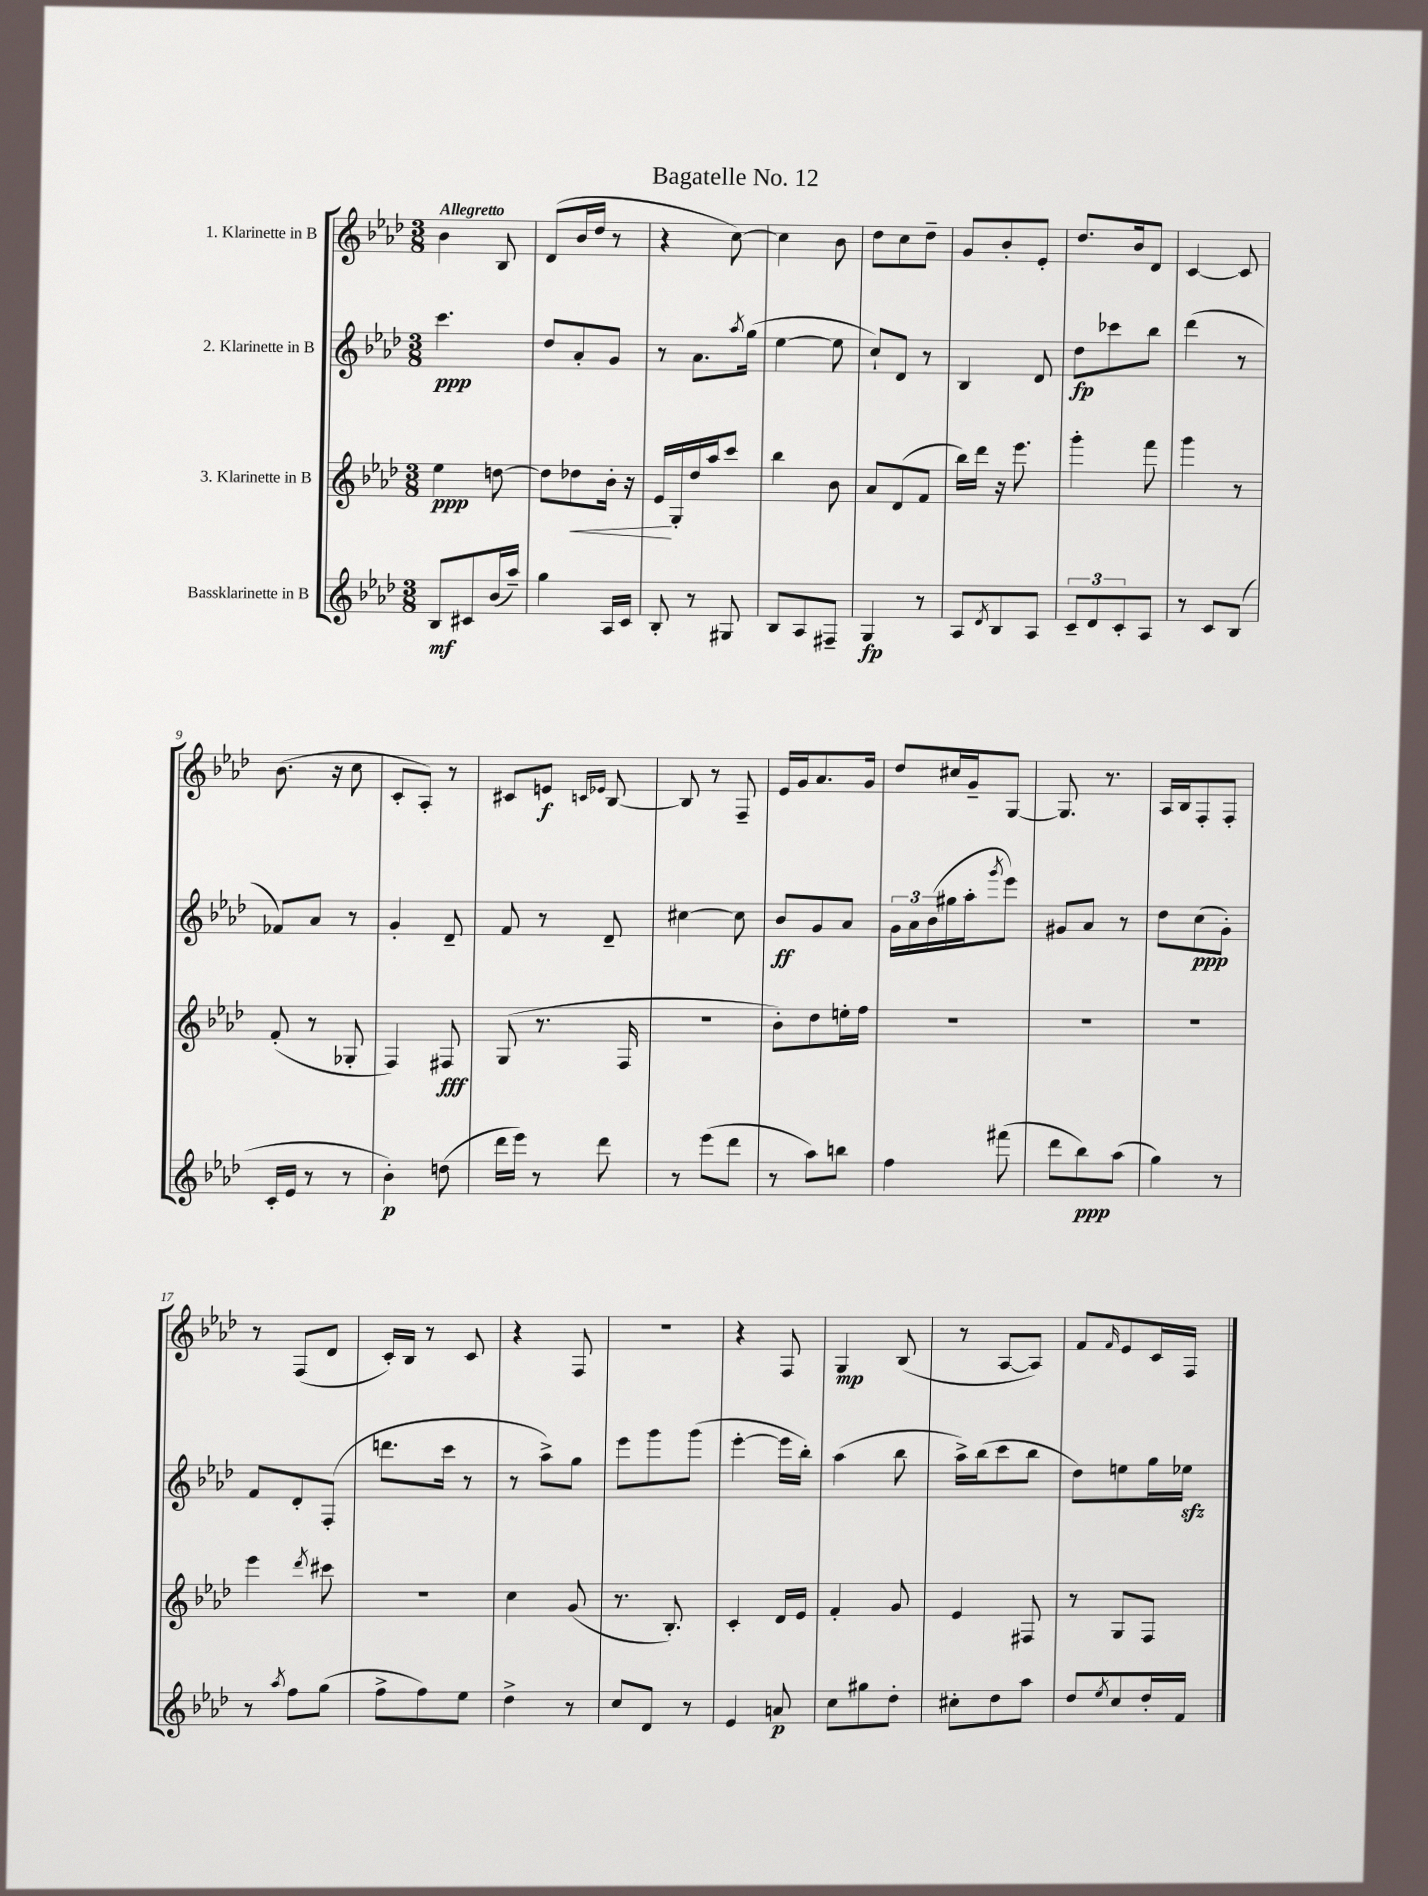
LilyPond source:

\header { title = "Bagatelle No. 12" }
<<
\new StaffGroup <<
\new Staff = "s0" \with { instrumentName = "1. Klarinette in B" } {
    \clef treble \key aes \major \numericTimeSignature \time 3/8 \tempo "Allegretto"
    bes'4 bes8 |
    des'8( bes'16 des''16 r8 |
    r4 c''8~) |
    c''4 bes'8 |
    des''8 c''8 des''8-- |
    g'8 bes'8-. ees'8-. |
    des''8. bes'16 des'8 |
    c'4~ c'8 |
    bes'8.( r16 c''8 |
    c'8-. aes8-.) r8 |
    cis'8 e'8\f \grace { c'16 ees'16 } bes8~ |
    bes8 r8 f8-- |
    ees'16 g'16 aes'8. g'16 |
    des''8 cis''16 g'16-- g8~ |
    g8. r8. |
    aes16 bes16 f8-. f8-. |
    r8 f8( des'8 |
    c'16-.) bes16 r8 c'8 |
    r4 f8 |
    R4. |
    r4 f8 |
    g4\mp bes8( |
    r8 aes8~ aes8) |
    f'8 \grace { f'16 } ees'8 c'16 f16 \bar "|." |
}
\new Staff = "s1" \with { instrumentName = "2. Klarinette in B" } {
    \clef treble \key aes \major \numericTimeSignature \time 3/8
    c'''4.\ppp |
    des''8 aes'8-. g'8 |
    r8 aes'8. \acciaccatura { aes''8 } g''16( |
    ees''4~ ees''8 |
    c''8-!) des'8 r8 |
    bes4 des'8 |
    des''8\fp ces'''8 bes''8 |
    des'''4( r8 |
    fes'8) aes'8 r8 |
    g'4-. des'8-- |
    f'8 r8 des'8-- |
    cis''4~ cis''8 |
    bes'8\ff g'8 aes'8 |
    \tuplet 3/2 { g'16 aes'16 bes'16( } gis''16 aes''16-. \acciaccatura { g'''8 } ees'''8) |
    gis'8 aes'8 r8 |
    des''8 c''8\ppp( g'8-.) |
    f'8 des'8-. f8-.( |
    d'''8. c'''16 r8 |
    r8 aes''8->) g''8 |
    ees'''8 g'''8 g'''8( |
    ees'''4~-. ees'''16 bes''16-.) |
    aes''4( bes''8 |
    aes''16->) bes''16( c'''8 bes''8 |
    des''8) e''8 g''16 ees''16\sfz \bar "|." |
}
\new Staff = "s2" \with { instrumentName = "3. Klarinette in B" } {
    \clef treble \key aes \major \numericTimeSignature \time 3/8
    ees''4\ppp d''8~ |
    d''8 des''8\< bes'16-. r16 |
    ees'16\! g16-. des''16 aes''16 c'''8 |
    bes''4 bes'8 |
    aes'8 des'8( f'8 |
    bes''16) des'''16 r16 ees'''8. |
    g'''4-. f'''8 |
    g'''4 r8 |
    f'8-.( r8 ges8-. |
    f4) fis8\fff |
    g8( r8. f16 |
    R4. |
    bes'8-.) des''8 e''16-. f''16 |
    R4. |
    R4. |
    R4. |
    ees'''4 \acciaccatura { des'''8 } cis'''8 |
    R4. |
    c''4 g'8( |
    r8. bes8.-.) |
    c'4-. des'16 ees'16 |
    f'4-. g'8 |
    ees'4 fis8 |
    r8 g8 f8 \bar "|." |
}
\new Staff = "s3" \with { instrumentName = "Bassklarinette in B" } {
    \clef treble \key aes \major \numericTimeSignature \time 3/8
    bes8\mf cis'8 bes'16( aes''16--) |
    g''4 aes16 c'16 |
    bes8-. r8 gis8 |
    bes8 aes8 fis8-- |
    g4\fp r8 |
    aes8 \acciaccatura { des'8 } bes8 aes8 |
    \tuplet 3/2 { c'8-- des'8 c'8-. } aes8 |
    r8 c'8 bes8( |
    c'16-. ees'16 r8 r8 |
    bes'4-.\p) d''8( |
    des'''16 ees'''16) r8 des'''8 |
    r8 ees'''8( des'''8 |
    r8 aes''8) b''8 |
    f''4 fis'''8( |
    des'''8 bes''8\ppp) aes''8( |
    g''4) r8 |
    r8 \acciaccatura { aes''8 } f''8 g''8( |
    f''8-> f''8) ees''8 |
    des''4-> r8 |
    c''8 des'8 r8 |
    ees'4 a'8\p |
    c''8 gis''8 des''8-. |
    cis''8-. des''8 aes''8 |
    des''8 \acciaccatura { ees''8 } c''8 des''16-. f'16 \bar "|." |
}
>>
>>
